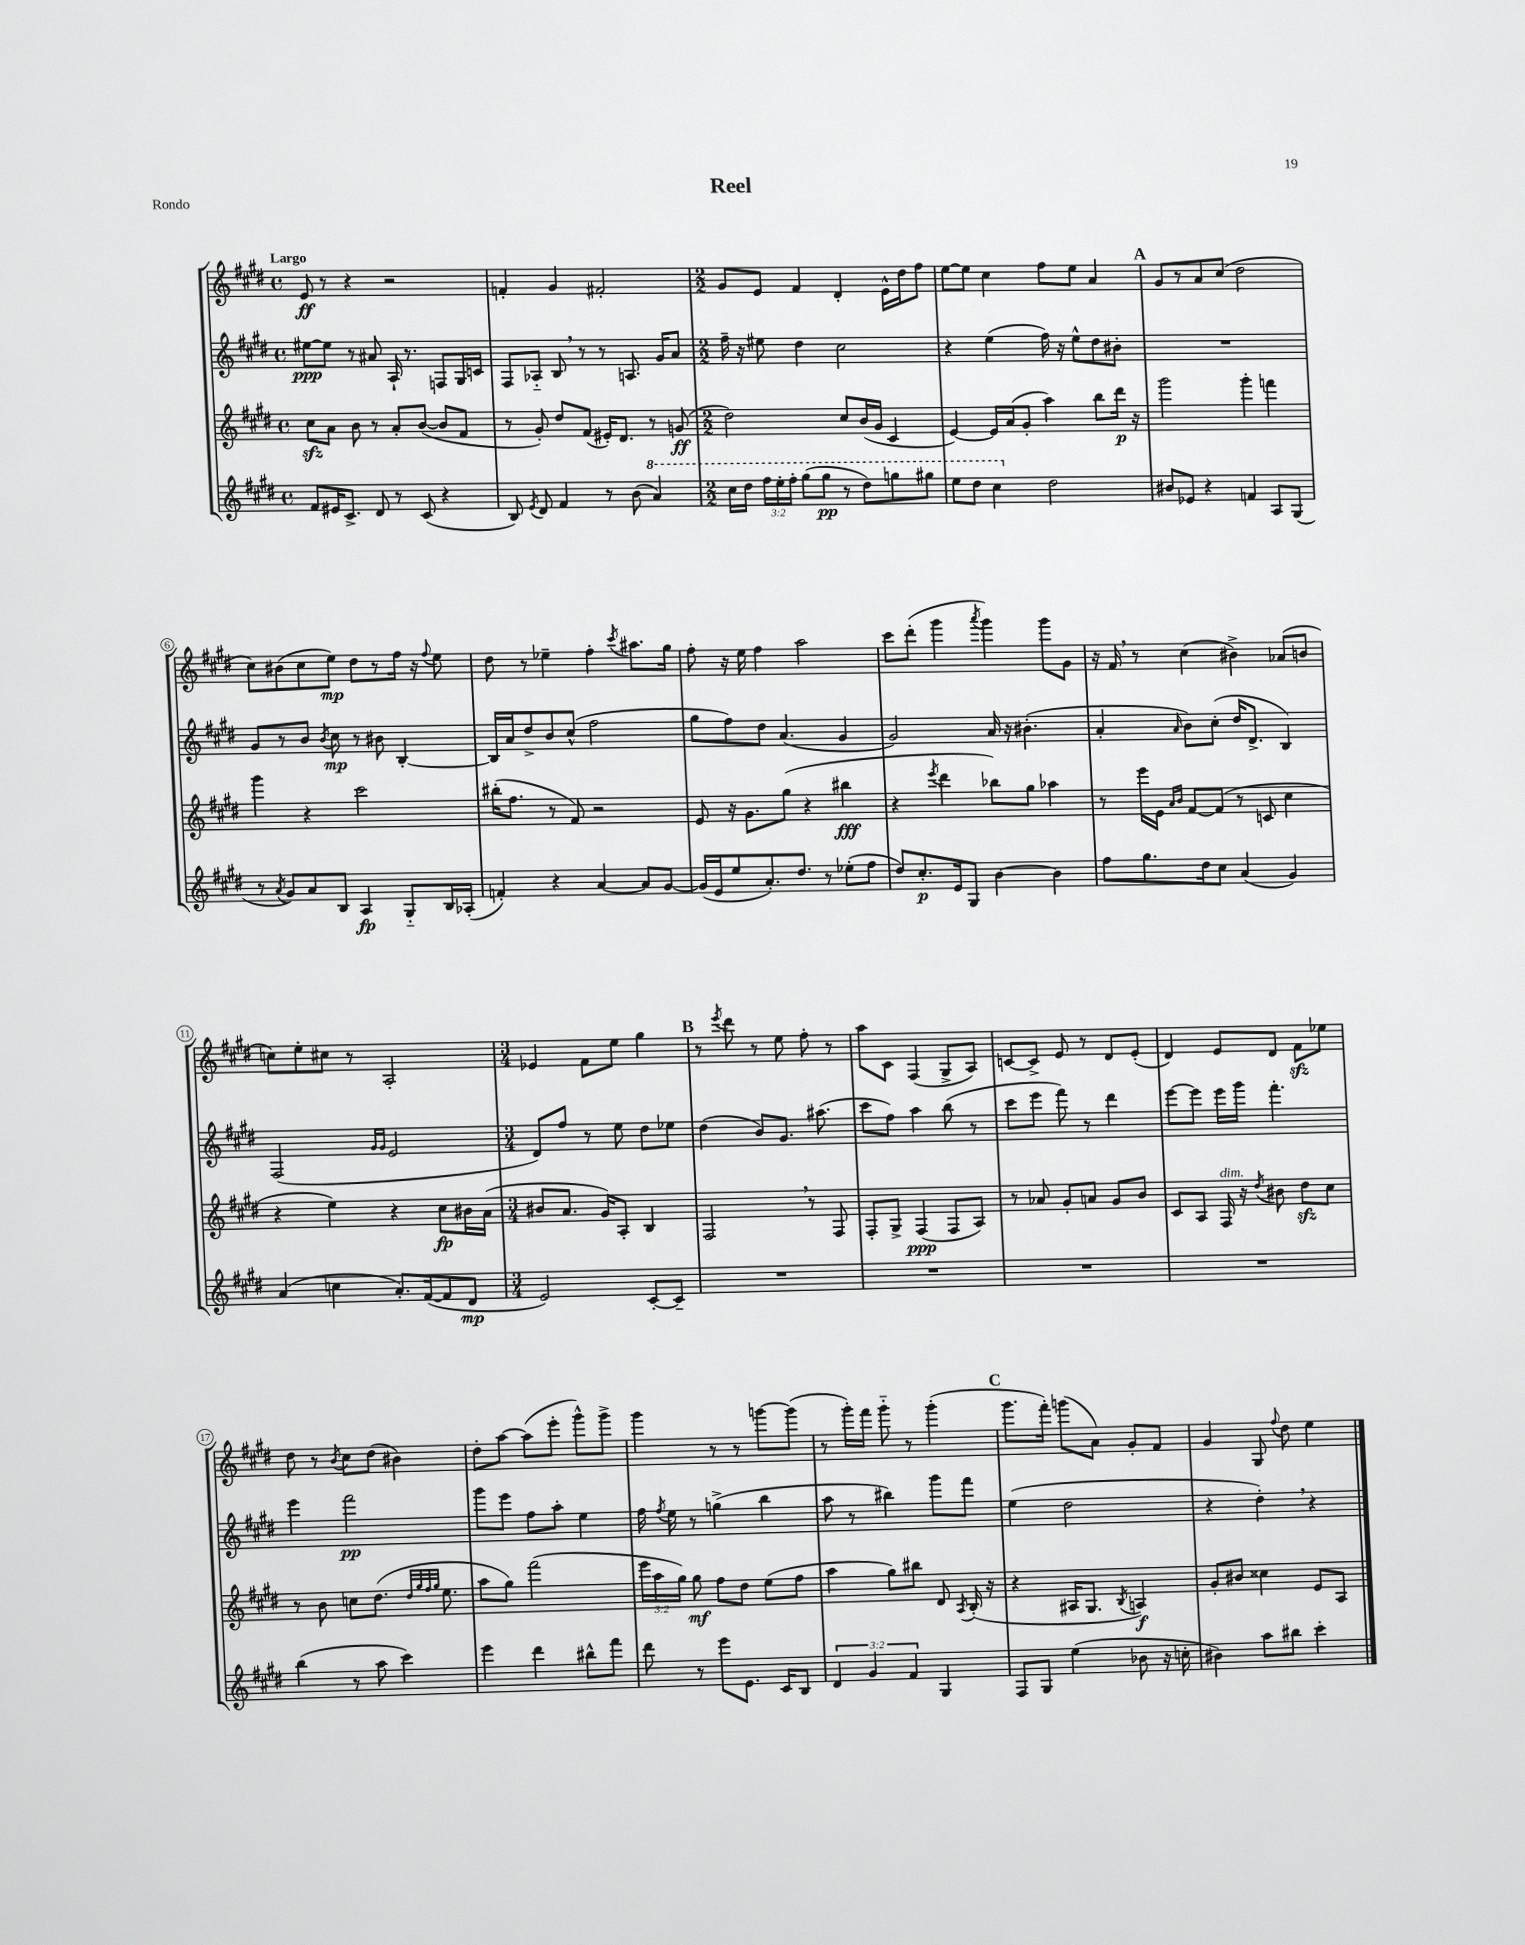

**kern	**kern	**kern	**kern
*staff4	*staff3	*staff2	*staff1
*clefG2	*clefG2	*clefG2	*clefG2
*k[f#c#g#d#]	*k[f#c#g#d#]	*k[f#c#g#d#]	*k[f#c#g#d#]
*M4/4	*M4/4	*M4/4	*M4/4
*met(c)	*met(c)	*met(c)	*met(c)
8f#	8cc#	[8ee#	8e
16e#	8a	8ee#]	8r
8.c#^	.	.	.
.	8b	8r	4r
8d#	8r	8a#	.
8r	8a'	16A`	2r
.	.	8.r	.
(8c#	([8b	.	.
4r	8b]	8F	.
.	8f#	16G#	.
.	.	16c	.
=	=	=	=
8B)	8r	8F#	4f'
8qe	.	.	.
8d#	8g#')	8A-'~	.
4f#	8dd#	8B	4g#
.	(8f#	8r	.
8r	16e#')	8r	2f#'
.	8.d#	.	.
(8b	.	8.A	.
4aa)	8r	.	.
.	.	16g#	.
.	(8g	8a	.
=	=	=	=
*M2/2	*M2/2	*M2/2	*M2/2
16ccc#	2dd#)	16ff#~	8g#
16ddd#	.	16r	.
24fff#	.	8ee#	8e
24eee'	.	.	.
24fff#'	.	.	.
(8ggg#	.	4dd#	4f#
8ggg#	.	.	.
8r	8cc#	2cc#	4d#'
8ddd#)	(16b	.	.
.	16g#	.	.
8ggg	4c#	.	16e^^
.	.	.	16dd#
8ggg#	.	.	8ff#
=	=	=	=
8eee	[4e)	4r	[8ee
8ddd#	.	.	8ee]
4ccc#	16e]	(4ee	4cc#
.	(16a	.	.
.	8g#'	.	.
2dd#	4aa)	16ff#)	8ff#
.	.	16r	.
.	.	8ee^^	8ee
.	8bb	8dd#	4a
.	16ddd#	8b#'	.
.	16r	.	.
=	=	=	=
8b#	2ggg#	1r	8g#
8e-	.	.	8r
4r	.	.	8a
.	.	.	(8cc#
4f	4ggg#'	.	2dd#
8A	4fff	.	.
(8G#	.	.	.
=	=	=	=
8r	4ggg#	8g#	8cc#)
8qa	.	.	.
8g#)	.	8r	(8b#
8a	4r	8b	8cc#
.	.	8qb	.
8B	.	8cc#	8ee)
4A	2ccc#	8r	8dd#
.	.	8b#	8r
8G#'~	.	[4B'	16ff#
.	.	.	16r
.	.	.	8qqff#
16B	.	.	8ee
(16A-'	.	.	.
=	=	=	=
4f')	(16bb#'	16B]	8dd#
.	8.ff#	16a	.
.	.	8dd#^	8r
4r	8r	8b	4ee-~
.	8f#)	(8cc#^^	.
[4a	2r	2ff#	4ff#'
.	.	.	8qccc#
8a]	.	.	8.aa#
[8g#	.	.	.
.	.	.	16gg#
=	=	=	=
(16g#]	8e	8gg#	8ff#'
16e	.	.	.
8ee	16r	8ff#)	16r
.	8.g#	.	16ee
8.a')	.	8dd#	4ff#
.	(8gg#	(4.a	.
8.dd#	.	.	.
.	4r	.	2aa
8r	.	.	.
(8ee-'	4bb#	4g#	.
8ff#	.	.	.
=	=	=	=
8dd#)	4r	2g#)	8ccc#
8.cc#'	.	.	(8ddd#'
.	8qeee	.	.
.	4ddd#	.	4ggg#
16e	.	.	.
8G#	.	.	.
.	.	.	8qaaa
[4b	8bb-)	16a	4ggg#)
.	.	16r	.
.	8gg#	(4.b#'	.
4b]	4aa-	.	8ggg#
.	.	.	8g#
=	=	=	=
8ff#	8r	4a'	16r
.	.	.	16f#
8.gg#	16eee	.	8r
.	16e	.	.
.	16qqa	.	.
.	16qqb	16qqa	.
.	[8f#	8b)	(4cc#
16dd#	.	.	.
8cc#	(8f#]	(8cc#'	.
(4a	8r	16dd#	4b#^)
.	.	8.d#^	.
.	8c	.	.
4g#)	4cc#	4B)	(8a-
.	.	.	8b
=	=	=	=
(4a	4r	(2F#	8cc)
.	.	.	8ee'
4cc	4ee)	.	8cc#
.	.	.	8r
.	.	16qqg#	.
.	.	16qqg#	.
8.a')	4r	2e	2A'
([16f#	.	.	.
8f#]	8cc#	.	.
8d#	16b#	.	.
.	(16a	.	.
=	=	=	=
*M3/4	*M3/4	*M3/4	*M3/4
2e)	8b#	8d#)	4e-
.	8.a	8ff#	.
.	.	8r	8f#
.	16g#)	.	.
.	8A'	8ee	8ee
[8c#'	4B	8dd#	4gg#
8c#~]	.	8ee-	.
=	=	=	=
2.r	2F#	(4dd#	8r
.	.	.	8qeee
.	.	.	8ddd#
.	.	8b)	8r
.	.	8.g#	8ee
.	8r	.	8ff#'
.	.	(8.aa#	.
.	8F#	.	8r
=	=	=	=
2.r	8F#'	8ccc#	8aa
.	8G#^	8ff#)	8c#
.	(4F#	4aa	(4F#
.	8F#	(8bb	8G#^
.	8A)	8r	8A)
=	=	=	=
2.r	8r	8ccc#	[8c
.	8a-	8eee	8c^]
.	8g#'	8fff#)	8e
.	8a	8r	8r
.	8g#	4ddd#	8d#
.	8b	.	(8e'
=	=	=	=
2.r	8c#	[8eee	4d#)
.	8A	8eee]	.
.	16F#	16eee	8e
.	16r	16ggg#	.
.	8qdd#	.	.
.	8b#	4.fff#'	8d#
.	8dd#	.	8f#
.	8cc#	.	8ee-
=	=	=	=
(4bb	8r	4eee	8dd#
.	8b	.	8r
.	.	.	8qb
8r	8cc	2fff#	8cc#
8aa	(8.dd#	.	(8dd#
4ccc#)	.	.	4b#)
.	32qqdd#	.	.
.	32qqgg#	.	.
.	32qqff#	.	.
.	32qqgg#	.	.
.	8.ee	.	.
=	=	=	=
4eee	8aa	8ggg#	8dd#'
.	8gg#)	8eee	[8aa
4ddd#	(2fff#	8ff#	(8aa]
.	.	8aa'	8eee'
8bb#^^	.	4ee	8ggg#^^)
8fff#	.	.	8ggg#^
=	=	=	=
8ddd#	24eee	16ff#	4ggg#
.	24aa	.	.
.	.	8qff#	.
.	.	16ee	.
.	24gg#)	.	.
8r	8gg#	8r	.
8eee	8ff#	(4gg^	8r
8.e	8dd#	.	8r
.	(8ee	4bb	[8ggg
16c#	.	.	.
8B	8ff#	.	(8ggg]
=	=	=	=
6d#	4aa	8aa	8r
.	.	8r	16ggg#')
6g#	.	.	.
.	.	.	16fff#
.	8gg#)	4bb#)	8ggg#'~
6f#	.	.	.
.	8bb#	.	8r
4G#	8d#	8ggg#	(4ggg#'
.	8qA	.	.
.	(16B'	8fff#	.
.	16r	.	.
=	=	=	=
8F#	4r	(4ee	8.ggg#
8G#	.	.	.
.	.	.	16fff#')
(4ee	16A#	2dd#	(8ggg
.	8.G#	.	.
.	.	.	8a)
.	8qB	.	.
8b-	4A)	.	8g#'
16r	.	.	8f#
16cc'	.	.	.
=	=	=	=
4b#)	8g#'	4r	4g#
.	8b#	.	.
8aa	4cc##	4dd#')	8G#
.	.	.	8qqff#
8bb#	.	.	8dd#
4ccc#'	8e	4r	4ee
.	8A	.	.
==	==	==	==
*-	*-	*-	*-
